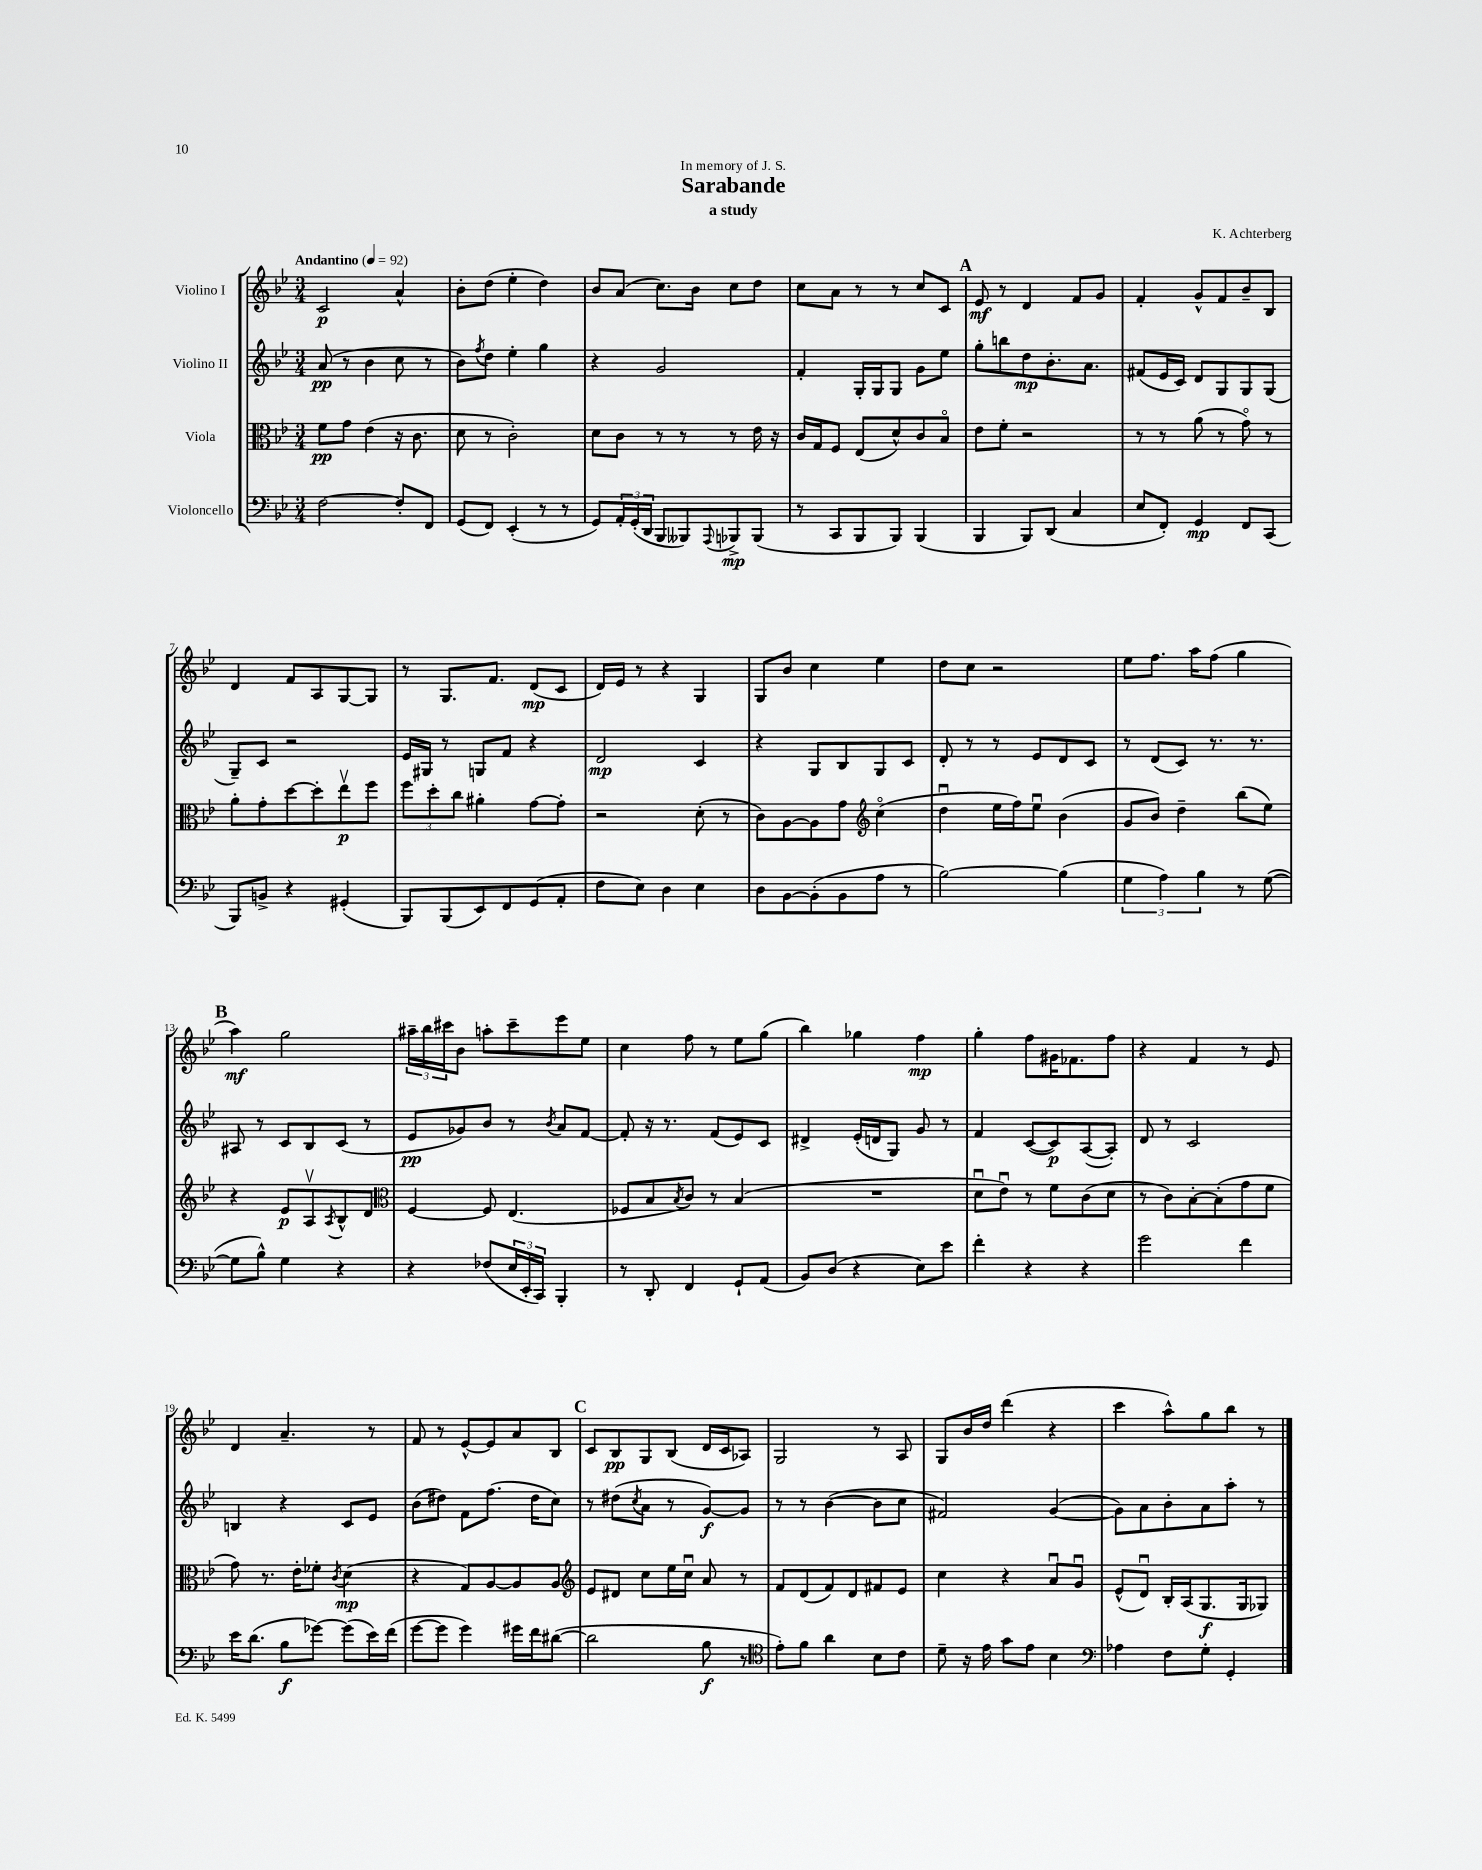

**kern	**dynam	**kern	**dynam	**kern	**dynam	**kern	**dynam
*part4	*part4	*part3	*part3	*part2	*part2	*part1	*part1
*staff4	*staff4	*staff3	*staff3	*staff2	*staff2	*staff1	*staff1
*I"Violoncello	*	*I"Viola	*	*I"Violino II	*	*I"Violino I	*
*clefF4	*	*clefC3	*	*clefG2	*	*clefG2	*
*k[b-e-]	*	*k[b-e-]	*	*k[b-e-]	*	*k[b-e-]	*
*M3/4	*	*M3/4	*	*M3/4	*	*M3/4	*
*MM92	*	*MM92	*	*MM92	*	*MM92	*
=1	=1	=1	=1	=1	=1	=1	=1
!	!	!	!	!	!	!LO:TX:a:B:t=Andantino	!
[2F\	.	8f\L	pp	(8a/	pp	2c/	p
.	.	8g\J	.	8r	.	.	.
.	.	(4e-\	.	4b-\	.	.	.
8F'/L]	.	16r	.	8cc\	.	4a^^/	.
.	.	8.c\	.	.	.	.	.
8FF/J	.	.	.	8r	.	.	.
=2	=2	=2	=2	=2	=2	=2	=2
(8GG/L	.	8d\	.	8b-\L)	.	8b-'\L	.
.	.	.	.	8qff/	.	.	.
8FF/J)	.	8r	.	8dd\J	.	(8dd\J	.
(4EE-'/	.	2c'\)	.	4ee-'\	.	4ee-'\	.
8r	.	.	.	4gg\	.	4dd\)	.
8r	.	.	.	.	.	.	.
=3	=3	=3	=3	=3	=3	=3	=3
8GG/L)	.	8d\L	.	4r	.	8b-/L	.
24AA'/L	.	8c\J	.	.	.	(8a/J	.
(24GG'/	.	.	.	.	.	.	.
24DD/JJ	.	.	.	.	.	.	.
8BBB-/L	.	8r	.	2g/	.	8.cc\L)	.
8BBB--X/)	.	8r	.	.	.	.	.
.	.	.	.	.	.	16b-\Jk	.
8qqAAA/	.	.	.	.	.	.	.
8BBB-X^/	mp	8r	.	.	.	8cc\L	.
(8BBB-/J	.	16e-\	.	.	.	8dd\J	.
.	.	16r	.	.	.	.	.
=4	=4	=4	=4	=4	=4	=4	=4
8r	.	16c/LL	.	4f'/	.	8cc\L	.
.	.	16G/J	.	.	.	.	.
8CC/L	.	8F/J	.	.	.	8a\J	.
8BBB-/	.	(8E-/L	.	16G'/LL	.	8r	.
.	.	.	.	16G/J	.	.	.
8BBB-/J)	.	8d^^/)	.	8G/J	.	8r	.
(4BBB-/	.	8c/	.	8g\L	.	8cc/L	.
.	.	8B-/J	.	8ee-\J	.	8c/J	.
!!LO:REH:place=s1:t=A
=5	=5	=5	=5	=5	=5	=5	=5
4BBB-/	.	8e-\L	.	8gg'\L	.	8e-/	mf
.	.	8f'\J	.	8bbn\	.	8r	.
8BBB-/L)	.	2r	.	8dd\	mp	4d/	.
(8DD/J	.	.	.	8.b-'\	.	.	.
4C/	.	.	.	.	.	8f/L	.
.	.	.	.	8.a\J	.	.	.
.	.	.	.	.	.	8g/J	.
=6	=6	=6	=6	=6	=6	=6	=6
8E-/L	.	8r	.	(8f#X/L	.	4f'/	.
8FF'/J)	.	8r	.	16e-/L	.	.	.
.	.	.	.	16c/JJ)	.	.	.
4GG/	mp	(8a\	.	8d/L	.	8g^^/L	.
.	.	8r	.	8G/	.	8f/	.
8FF/L	.	8g\)	.	8G/	.	8b-~/	.
(8CC/J	.	8r	.	(8G/J	.	8B-/J	.
!!LO:LB:g=z
=7	=7	=7	=7	=7	=7	=7	=7
8BBB-/L)	.	8a'\L	.	8G~/L)	.	4d/	.
8BBn^/J	.	8g'\	.	8c/J	.	.	.
4r	.	[8dd\	.	2r	.	8f/L	.
.	.	8dd'\]	.	.	.	8A/	.
(4GG#X'/	.	8ee-v\	p	.	.	[8G/	.
.	.	8ff\J	.	.	.	8G/J]	.
=8	=8	=8	=8	=8	=8	=8	=8
8BBB-/L)	.	12ff\L	.	16e-/LL	.	8r	.
.	.	.	.	16G#X/JJ	.	.	.
.	.	12dd'\	.	.	.	.	.
(8BBB-/	.	.	.	8r	.	8.G/L	.
.	.	12cc\J	.	.	.	.	.
8EE-/)	.	4a#X'\	.	8Gn/L	.	.	.
.	.	.	.	.	.	8.f/J	.
8FF/	.	.	.	8f/J	.	.	.
(8GG/	.	[8g\L	.	4r	.	(8d/L	mp
8AA'/J	.	8g'\J]	.	.	.	8c/J	.
=9	=9	=9	=9	=9	=9	=9	=9
8F\L	.	2r	.	2d/	mp	16d/LL)	.
.	.	.	.	.	.	16e-/JJ	.
8E-\J)	.	.	.	.	.	8r	.
4D\	.	.	.	.	.	4r	.
4E-\	.	(8d'\	.	4c/	.	4G/	.
.	.	8r	.	.	.	.	.
=10	=10	=10	=10	=10	=10	=10	=10
8D\L	.	8c\L)	.	4r	.	8G/L	.
[8BB-\	.	[8A\	.	.	.	8b-/J	.
(8BB-'\]	.	8A\]	.	8G/L	.	4cc\	.
8BB-\	.	8g\J	.	8B-/	.	.	.
*	*	*clefG2	*	*	*	*	*
8A\J	.	(4cc\	.	8G/	.	4ee-\	.
8r	.	.	.	8c/J	.	.	.
=11	=11	=11	=11	=11	=11	=11	=11
[2B-\)	.	4ddu\	.	8d'/	.	8dd\L	.
.	.	.	.	8r	.	8cc\J	.
.	.	16ee-\LL	.	8r	.	2r	.
.	.	16ff\J)	.	.	.	.	.
.	.	8ee-u\J	.	8e-/L	.	.	.
(4B-\]	.	(4b-\	.	8d/	.	.	.
.	.	.	.	8c/J	.	.	.
=12	=12	=12	=12	=12	=12	=12	=12
6G\	.	8g/L	.	8r	.	8ee-\L	.
.	.	8b-/J)	.	(8d/L	.	8.ff\J	.
6A\)	.	.	.	.	.	.	.
.	.	4dd~\	.	8c/J)	.	.	.
.	.	.	.	.	.	16aa\KL	.
6B-\	.	.	.	.	.	.	.
.	.	.	.	8.r	.	(8ff\J	.
8r	.	(8bb-\L	.	.	.	4gg\	.
.	.	.	.	8.r	.	.	.
([8G\	.	8ee-\J)	.	.	.	.	.
!!LO:LB:g=z
!!LO:REH:place=s1:t=B
=13	=13	=13	=13	=13	=13	=13	=13
8G\L]	.	4r	.	8A#X/	.	4aa\)	mf
8B-^^\J)	.	.	.	8r	.	.	.
4G\	.	8e-/L	p	8c/L	.	2gg\	.
.	.	8Av/	.	8B-/	.	.	.
.	.	8qA/	.	.	.	.	.
4r	.	8B-^^/	.	(8c/J	.	.	.
.	.	8d/J	.	8r	.	.	.
=14	=14	=14	=14	=14	=14	=14	=14
*	*	*clefC3	*	*	*	*	*
4r	.	[4F/	.	8e-/L	pp	24aa#X~\LL	.
.	.	.	.	.	.	24bb-\	.
.	.	.	.	.	.	24ccc#X\J	.
.	.	.	.	8g-X/)	.	8b-\J	.
(8F-X/L	.	8F/]	.	8b-/J	.	8aan'\L	.
24E-/L	.	(4.E-/	.	8r	.	8ccc#~\	.
24EE-'/	.	.	.	.	.	.	.
24CC/JJ)	.	.	.	.	.	.	.
.	.	.	.	8qb-/	.	.	.
4BBB-'/	.	.	.	8a/L	.	8eee-\	.
.	.	.	.	[8f/J	.	8ee-\J	.
=15	=15	=15	=15	=15	=15	=15	=15
8r	.	8F-X/L	.	8f'/]	.	4cc\	.
8DD'/	.	8B-/	.	16r	.	.	.
.	.	.	.	8.r	.	.	.
.	.	8qB-/	.	.	.	.	.
4FF/	.	8c/J)	.	.	.	8ff\	.
.	.	8r	.	(8f/L	.	8r	.
8GG`/L	.	(4B-/	.	8e-/)	.	8ee-\L	.
(8AA/J	.	.	.	8c/J	.	(8gg\J	.
=16	=16	=16	=16	=16	=16	=16	=16
8BB-/L)	.	2.r	.	4d#X^/	.	4bb-\)	.
(8D/J	.	.	.	.	.	.	.
4r	.	.	.	(16e-'/LL	.	4gg-X\	.
.	.	.	.	16dn/J	.	.	.
.	.	.	.	8G/J)	.	.	.
8E-\L)	.	.	.	8g/	.	4ff\	mp
8e-\J	.	.	.	8r	.	.	.
=17	=17	=17	=17	=17	=17	=17	=17
4f'\	.	8du\L	.	4f/	.	4gg'\	.
.	.	8e-u\J)	.	.	.	.	.
4r	.	8r	.	([8c/L	.	8ff\L	.
.	.	8f\L	.	8c/])	p	16g#X\K	.
.	.	.	.	.	.	8.f-X\	.
4r	.	(8c\	.	([8A/	.	.	.
.	.	8d\J	.	8A'/J])	.	8ff\J	.
=18	=18	=18	=18	=18	=18	=18	=18
2g\	.	8r	.	8d/	.	4r	.
.	.	8c\L)	.	8r	.	.	.
.	.	[8B-'\	.	2c/	.	4f/	.
.	.	(8B-'\]	.	.	.	.	.
4f\	.	8g\	.	.	.	8r	.
.	.	8f\J	.	.	.	8e-/	.
!!LO:LB:g=z
=19	=19	=19	=19	=19	=19	=19	=19
16e-\KL	.	8g\)	.	4Bn/	.	4d/	.
(8.d\J	.	.	.	.	.	.	.
.	.	8.r	.	.	.	.	.
8B-\L	f	.	.	4r	.	4.a~/	.
.	.	16e-'\KL	.	.	.	.	.
[8g-X\J)	.	8f-X'\J	.	.	.	.	.
.	.	8qc/	.	.	.	.	.
(8g-\L]	.	(4d\	mp	8c/L	.	.	.
16e-\L)	.	.	.	8e-/J	.	8r	.
(16f\JJ	.	.	.	.	.	.	.
=20	=20	=20	=20	=20	=20	=20	=20
[8g\L	.	4r	.	(8b-\L	.	8f/	.
8g\J]	.	.	.	8dd#X\J)	.	8r	.
4g\)	.	8G/L)	.	8f\L	.	[8e-^^/L	.
.	.	[8A/	.	(8.ff\J	.	8e-/]	.
16g#X\LL	.	8A/]	.	.	.	8a/	.
16f\J	.	.	.	16dd#\KL	.	.	.
([8d#X\J	.	8A/J	.	8cc\J)	.	8B-/J	.
!!LO:REH:place=s1:t=C
=21	=21	=21	=21	=21	=21	=21	=21
*	*	*clefG2	*	*	*	*	*
2d#\]	.	8e-/L	.	8r	.	8c/L	.
.	.	8d#X/J	.	(8dd#X\L	.	8B-/	pp
.	.	.	.	8qcc/	.	.	.
.	.	8cc\L	.	8a\J	.	8G/	.
.	.	16ee-\L	.	8r	.	(8B-/J	.
.	.	16ccu\JJ	.	.	.	.	.
8B-\	f	8a/	.	[8g/L)	f	16d/LL	.
.	.	.	.	.	.	16c/J	.
8r	.	8r	.	8g/J]	.	8A-X/J)	.
=22	=22	=22	=22	=22	=22	=22	=22
*clefC4	*	*	*	*	*	*	*
8e-'\L)	.	8f/L	.	8r	.	2G/	.
8f\J	.	(8d/	.	8r	.	.	.
4a\	.	8f/)	.	([4b-\	.	.	.
.	.	8d/	.	.	.	.	.
8B-\L	.	8f#X/	.	8b-\L]	.	8r	.
8c\J	.	8e-/J	.	8cc\J	.	8A/	.
=23	=23	=23	=23	=23	=23	=23	=23
8d~\	.	4cc\	.	2f#X/)	.	8G/L	.
16r	.	.	.	.	.	16b-/L	.
16e-\	.	.	.	.	.	16dd/JJ	.
8g\L	.	4r	.	.	.	(4ddd\	.
8e-\J	.	.	.	.	.	.	.
4B-\	.	8au/L	.	([4g/	.	4r	.
.	.	8gu/J	.	.	.	.	.
=24	=24	=24	=24	=24	=24	=24	=24
*clefF4	*	*	*	*	*	*	*
4A-X\	.	(8e-^^/L	.	8g\L])	.	4ccc\	.
.	.	8du/J)	.	8a\	.	.	.
8F\L	.	16B-'/LL	.	8b-'\	.	8aa^^\L)	.
.	.	(16A/J	.	.	.	.	.
8G'\J	.	8.G/	f	8a\	.	8gg\	.
4GG'/	.	.	.	8aa'\J	.	8bb-\J	.
.	.	16G/k	.	.	.	.	.
.	.	8G-X/J)	.	8r	.	8r	.
==	==	==	==	==	==	==	==
*-	*-	*-	*-	*-	*-	*-	*-
